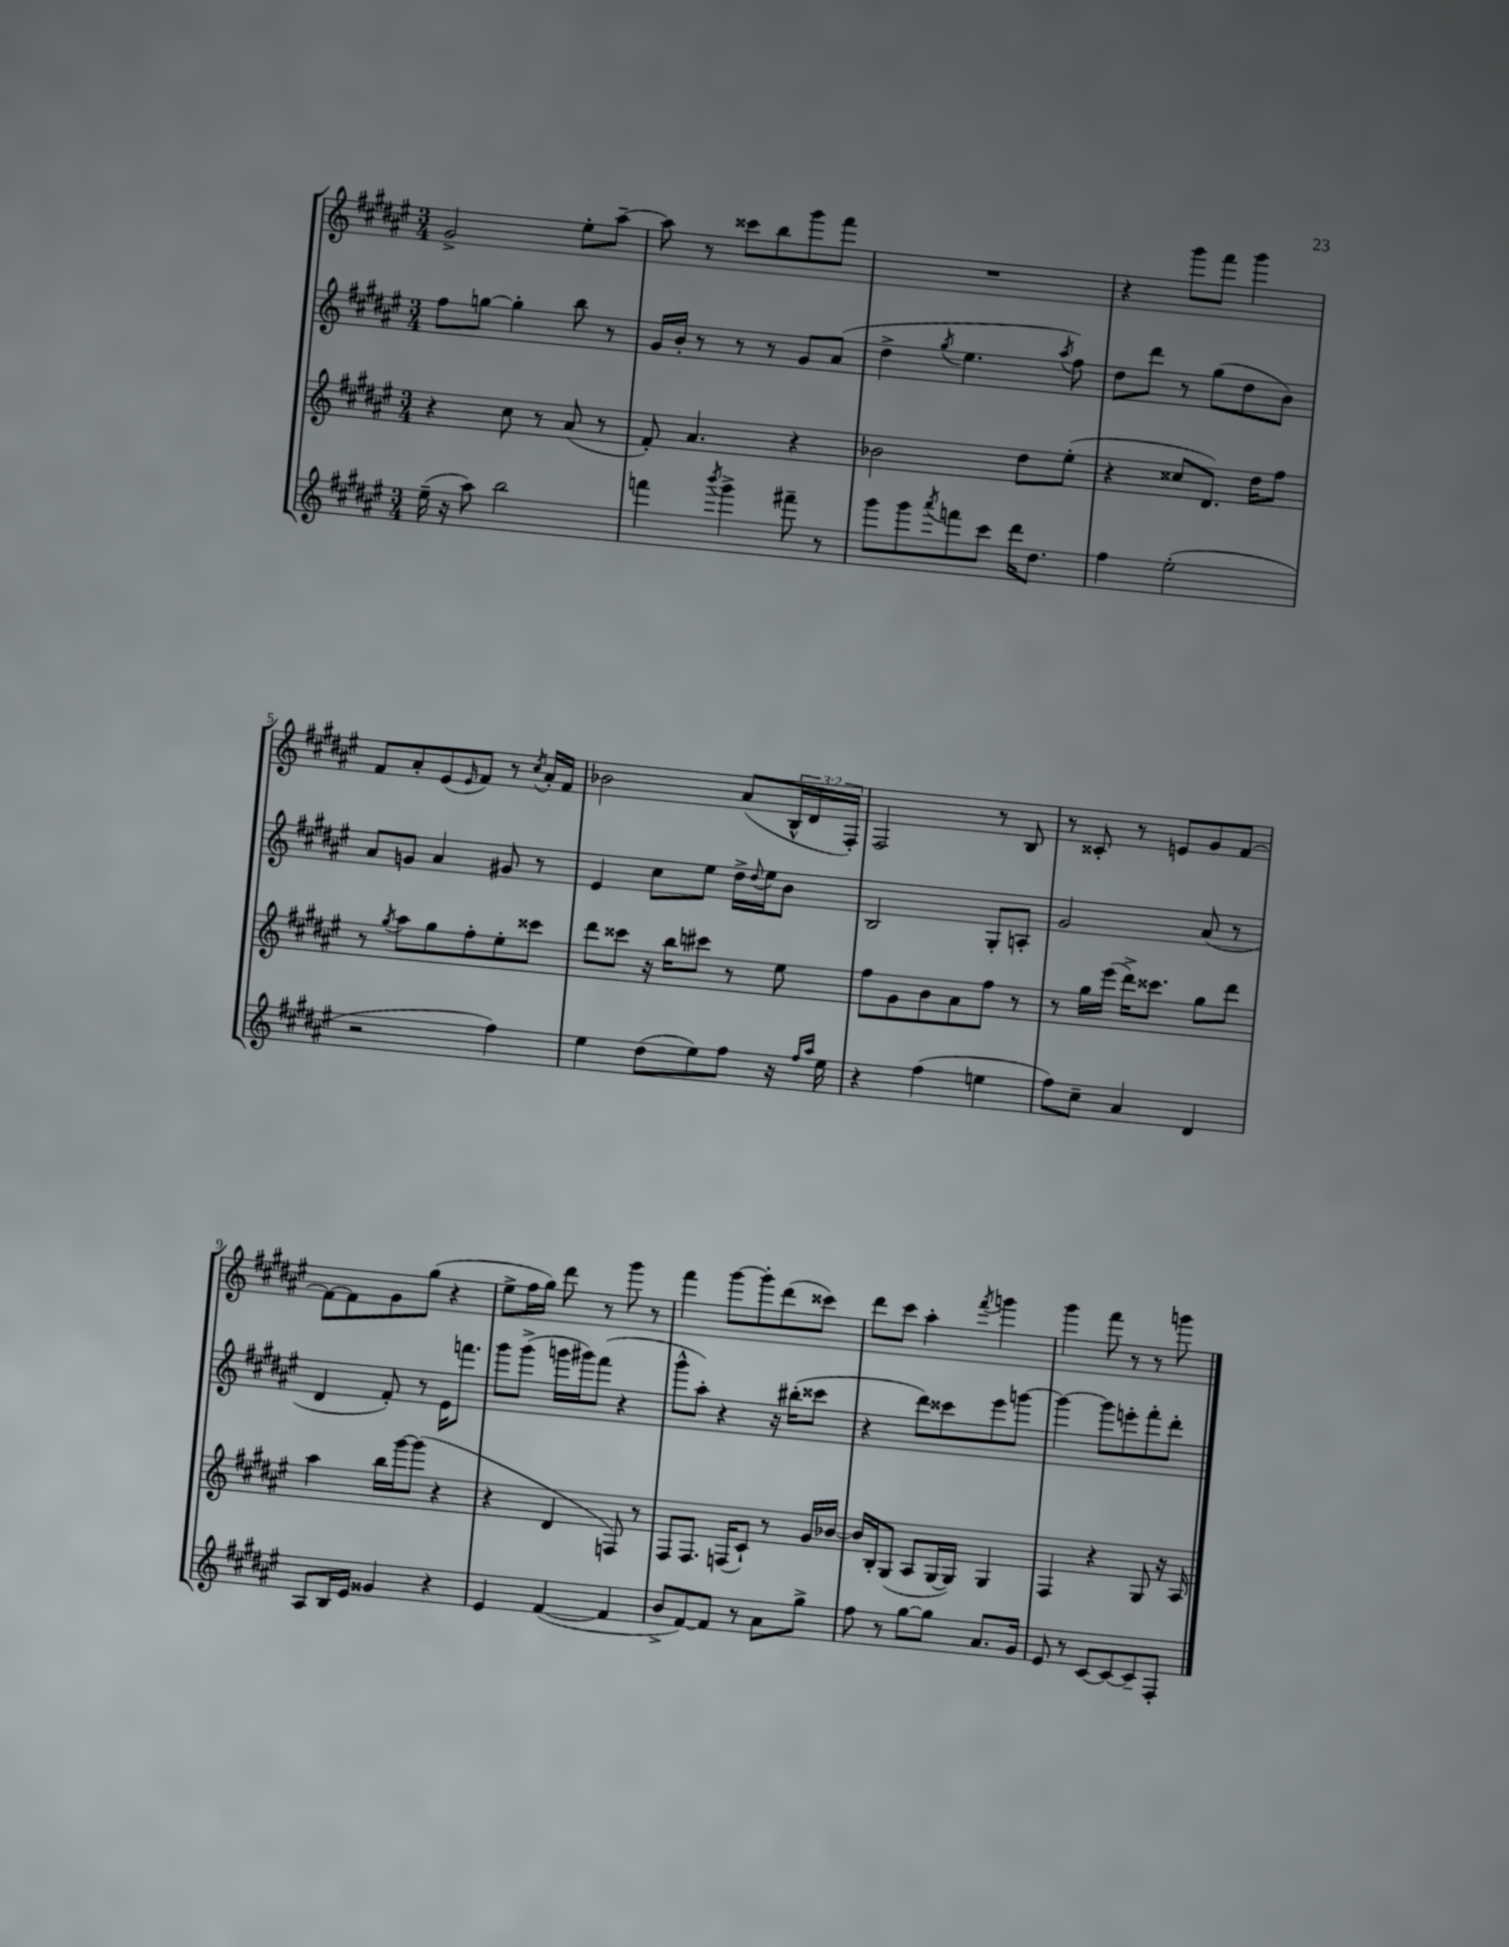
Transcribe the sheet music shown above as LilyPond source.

<<
\new StaffGroup <<
\new Staff = "s0" {
    \clef treble \key fis \major \numericTimeSignature \time 3/4 \override Staff.TupletNumber.text = #tuplet-number::calc-fraction-text
    gis'2-> eis''8-. ais''8~-- |
    ais''8 r8 cisis'''8 b''8 gis'''8 fis'''8 |
    R2. |
    r4 gis'''8 fis'''8 gis'''4 |
    fis'8 ais'8-. eis'8( \grace { eis'16 } fis'8) r8 \acciaccatura { cis''8 } ais'16-. fis'16 |
    bes'2 ais'8( \tuplet 3/2 { b16-^ dis'16 fis16-.) } |
    fis2 r8 b8 |
    r8 cisis'8-. r8 e'8 gis'8 fis'8~ |
    fis'8~ fis'8 gis'8 gis''8( r4 |
    eis''8-> fis''16 gis''16) dis'''8 r8 gis'''8 r8 |
    fis'''4 gis'''8~ gis'''8-. dis'''8( cisis'''8) |
    dis'''8 cis'''8 ais''4-. \acciaccatura { fis'''8 } g'''4 |
    gis'''4 fis'''8 r8 r8 g'''8 \bar "|." |
}
\new Staff = "s1" {
    \clef treble \key fis \major \numericTimeSignature \time 3/4
    fis''8 g''8~ g''4-. b''8 r8 |
    gis'16 b'16-. r8 r8 r8 gis'8 ais'8( |
    dis''4-> \acciaccatura { gis''8 } eis''4. \acciaccatura { ais''8 } fis''8) |
    dis''8 dis'''8 r8 gis''8( dis''8 b'8) |
    ais'8 g'8 ais'4 gis'8 r8 |
    eis'4 cis''8 eis''8 dis''16-> \appoggiatura { dis''8 } eis''16 b'8 |
    b2 gis8-. a8-. |
    gis'2 ais'8( r8 |
    dis'4 fis'8-.) r8 eis'16 f'''8. |
    gis'''8 gis'''8->( g'''16 gis'''16) fis'''8( r4 |
    gis'''8-^ ais''8-.) r4 r16 bis''16-.( cisis'''8 |
    r4 dis'''8) cisis'''8 eis'''8 g'''8~ |
    g'''4~ g'''8 e'''8-. fis'''8-. dis'''8-. \bar "|." |
}
\new Staff = "s2" {
    \clef treble \key fis \major \numericTimeSignature \time 3/4
    r4 cis''8 r8 ais'8( r8 |
    fis'8-.) ais'4. r4 |
    bes'2 dis''8 eis''8-.( |
    r4 cisis''8 dis'8.) dis''16 fis''8 |
    r8 \acciaccatura { gis''8 } ais''8 gis''8 fis''8-. eis''8-. cisis'''8 |
    dis'''8 cisis'''8 r16 b''16 cis'''8 r8 eis''8 |
    fis''8 gis'8 b'8 ais'8 fis''8 r8 |
    r8 gis''16 eis'''16( dis'''16->) cisis'''8. gis''8 dis'''8 |
    ais''4 b''16 gis'''16~ gis'''8( r4 |
    r4 dis'4 f8) r8 |
    fis8 fis8. f16( cis'8-!) r8 gis'16 bes'16~ |
    bes'16 b16-. gis8( ais8 gis16~ gis16) gis4 |
    fis4 r4 gis8 r16 ais16 \bar "|." |
}
\new Staff = "s3" {
    \clef treble \key fis \major \numericTimeSignature \time 3/4
    eis''16--( r16 ais''8) b''2 |
    f'''4 \acciaccatura { b'''8 } gis'''4-> fis'''8-- r8 |
    gis'''8 gis'''8 \acciaccatura { ais'''8 } f'''8 cis'''8 dis'''16 dis''8. |
    fis''4 eis''2-.( |
    r2 fis''4) |
    eis''4 dis''8( eis''8) fis''8 r16 \grace { fis''16 ais''16 } eis''16 |
    r4 fis''4( e''4 |
    fis''8) cis''8-- ais'4 dis'4 |
    ais8 b16 eis'16 gisis'4 r4 |
    eis'4 fis'4~( fis'4 |
    b'8-> fis'8~) fis'8 r8 ais'8 gis''8-> |
    fis''8 r8 gis''8~ gis''8 ais'8. gis'16 |
    eis'8 r8 cis'8~ cis'8~ cis'8-- fis8-. \bar "|." |
}
>>
>>
